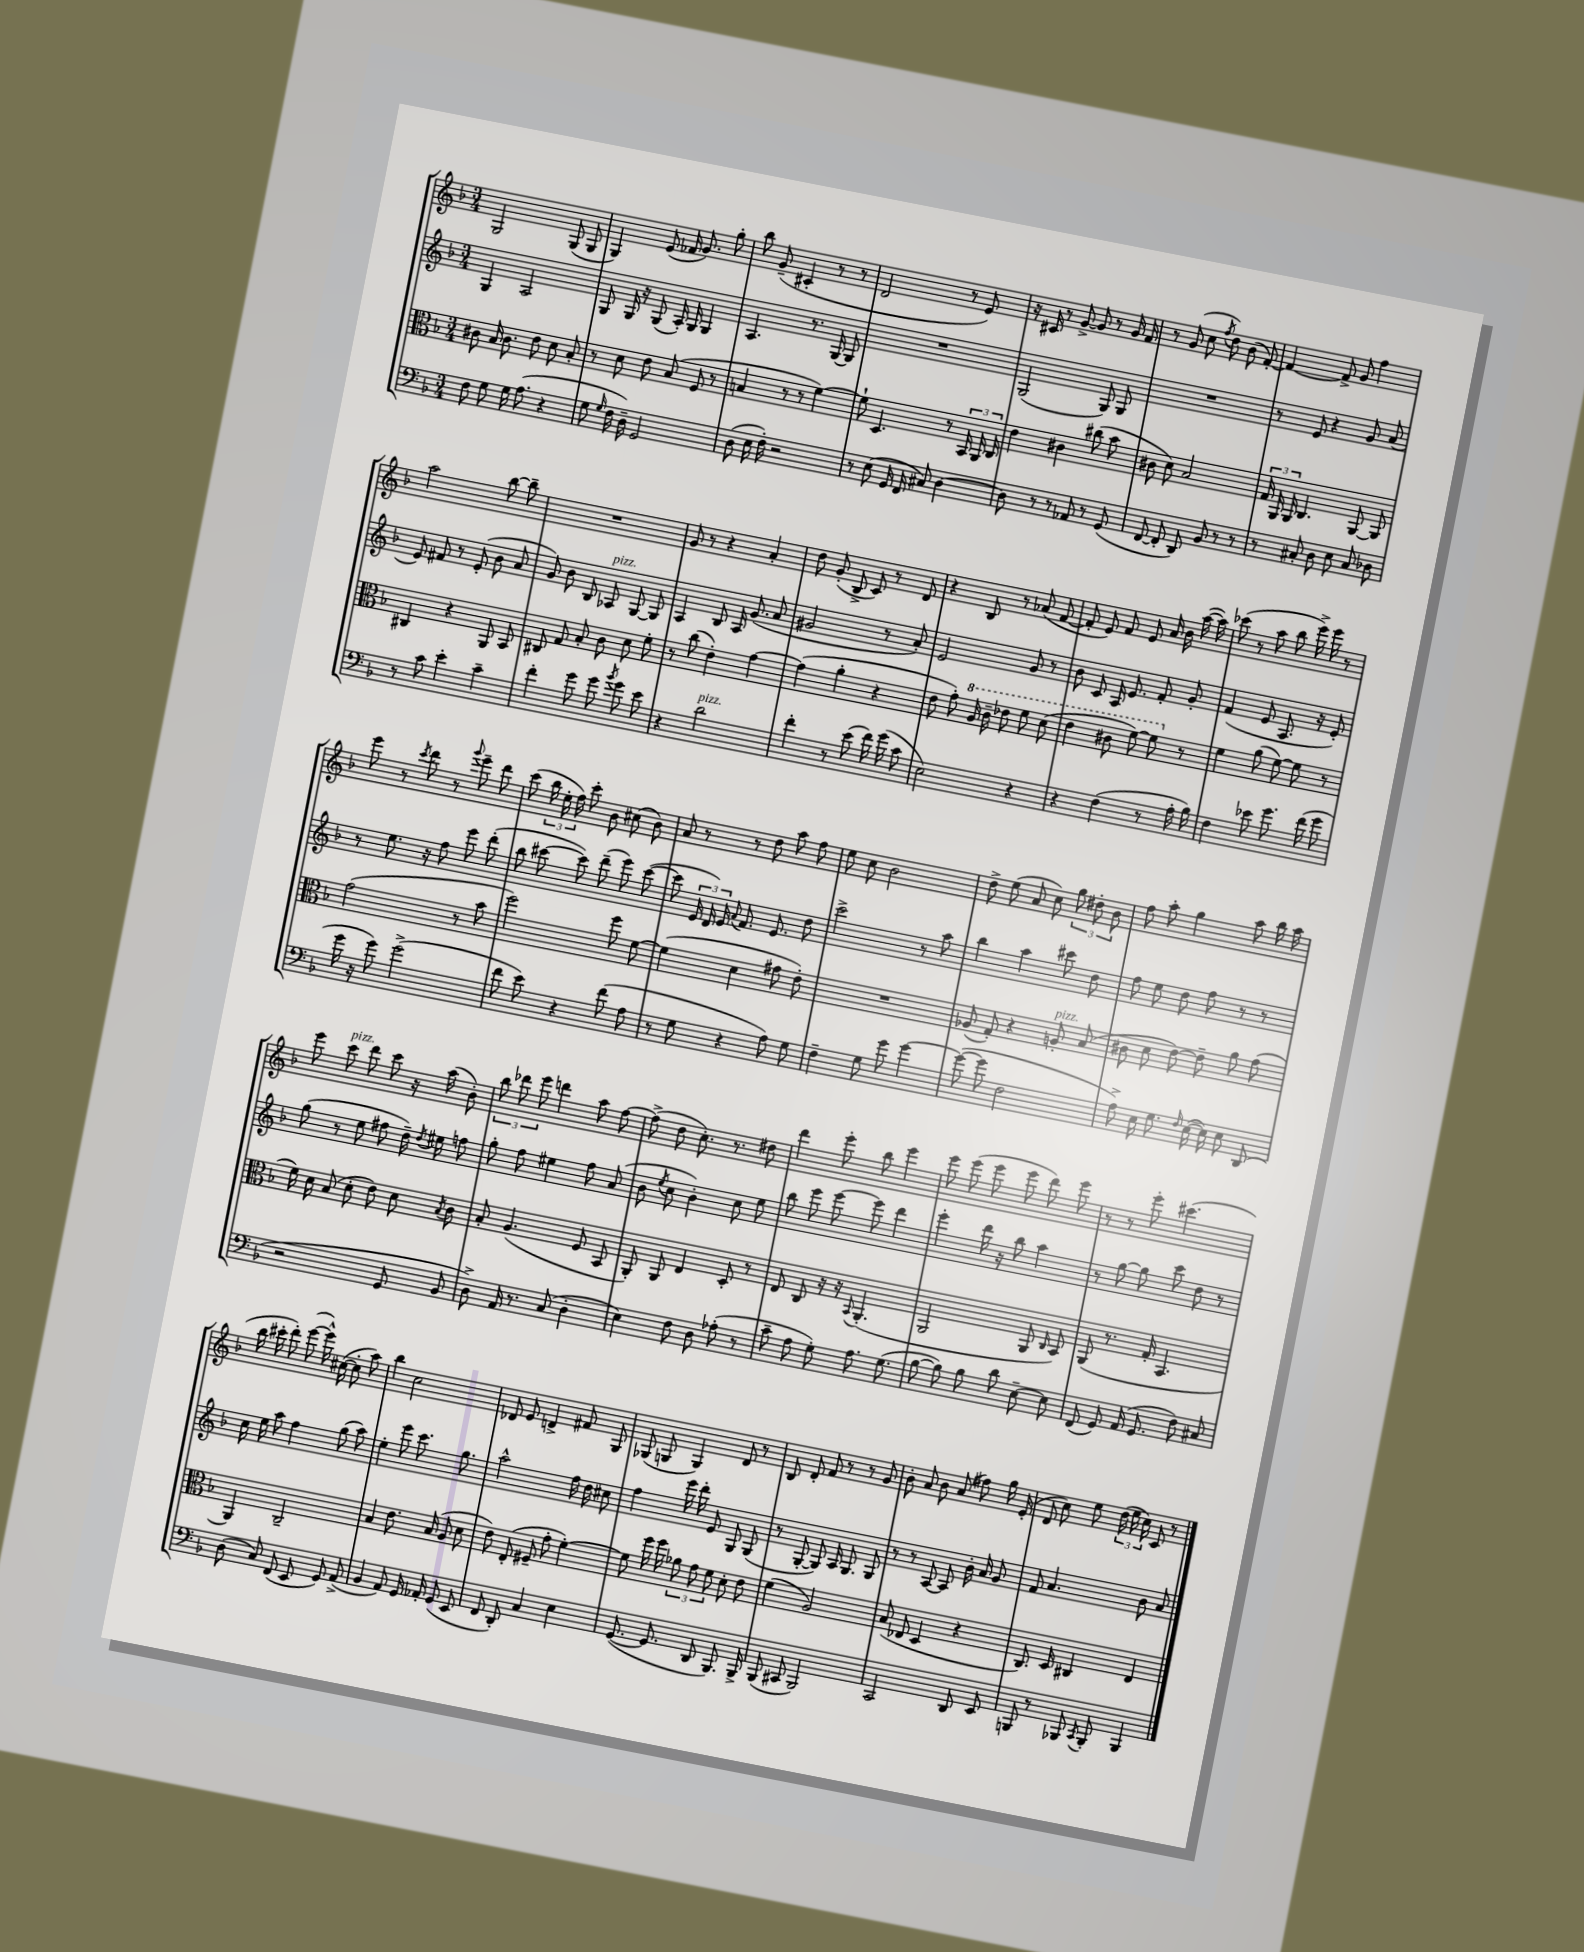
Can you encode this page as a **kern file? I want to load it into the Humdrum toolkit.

**kern	**kern	**kern	**kern
*part4	*part3	*part2	*part1
*staff4	*staff3	*staff2	*staff1
*clefF4	*clefC3	*clefG2	*clefG2
*k[b-]	*k[b-]	*k[b-]	*k[b-]
*M3/4	*M3/4	*M3/4	*M3/4
=17	=17	=17	=17
8F\	8c#X\	4G/	2G/
8G\	16B-/	.	.
.	8.c#\	.	.
16G\	.	2A/	.
(8.A\	.	.	.
.	8e\	.	.
4r	8d\	.	(8G/
.	8B-'/	.	8G/
=18	=18	=18	=18
8G\	8r	8G/	4G/)
16qqG/	.	.	.
16F\	8d\	16G/	.
16D~\)	.	16r	.
2GG/	8e\	(8G/	(8e/
.	(8B-/	16A'/)	16f-X/
.	.	16G/	8.g/)
.	8F/	4G/	.
.	8r	.	8gg'\
=19	=19	=19	=19
(8D\	4Bn/	4.A/	8bb-\
16E\	.	.	(8g~/
16F'\)	.	.	.
2r	8r	.	4c#X'/
.	8r	8.r	.
.	[4f\)	.	8r
.	.	[16G/	.
.	.	8G/]	8r
=20	=20	=20	=20
8r	8f`\]	2.r	2d/
(8E\	4.D/	.	.
16GG/	.	.	.
16FF/	.	.	.
8C#X/)	.	.	.
[4D\	8r	.	8r
.	24BB-/	.	8e/)
.	24AA/	.	.
.	24C/	.	.
=21	=21	=21	=21
8D\]	4e\	(2G/	16r
.	.	.	16c#X/
8r	.	.	8r
8r	4c#X\	.	[8g^/
8AA-X/	.	.	8g/]
8r	(8cc#X\	8G/)	8r
(8GG/	8b-\	8G/	16g/
.	.	.	16f/
=22	=22	=22	=22
[8FF/	8c#X\	2.r	8r
8FF'/]	8d\)	.	(8g/
8DD/)	2B-/	.	8cc\
.	.	.	8qff/
8BB-/	.	.	8dd\)
8r	.	.	(8b-\
8r	.	.	[8f'/)
=23	=23	=23	=23
8r	24G/	8r	4f/_
.	24AA/	.	.
.	24AA/	.	.
8C#X'/	4.C/	8e/	.
8D\	.	4r	8f^/]
8E\	.	.	8g/
8C#/	[8AA/	8g/	4ff\
8D-X\	8AA/]	(8a/	.
!!LO:LB:g=z
=24	=24	=24	=24
8r	4C#X/	8e/)	2aa\
8c\	.	8f#X/	.
4e'\	4r	8r	.
.	.	(8e'/	.
4c~\	8AA/	8b-\	[8bb-\
.	8BB-/	8a/	8bb-~\]
=25	=25	=25	=25
4f'\	8C#X/	8g/)	2.r
.	8G/	8b-\	.
8g\	8B-'/	8B-/	.
!	!	!LO:TX:a:i:t=pizz.	!
8g\	8c\	8A-X/	.
8qb-/	.	.	.
8g\	8d\	[8G/	.
8e\	8f'\	8G/]	.
=26	=26	=26	=26
4r	8r	4A/	8g/
.	(8cc\	.	8r
!LO:TX:a:i:t=pizz.	!	!	!
2d\	4e'\)	8B-/	4r
.	.	16A/	.
.	.	(8.g/	.
.	[4g\	.	4a'/
.	.	8a/	.
=27	=27	=27	=27
4f'\	(4g\]	2g#X/	8dd\
.	.	.	(8g'/
8r	4a'\	.	8B-^/
(8e\	.	.	8c/)
16f\)	4r	8r	8r
(16g\	.	.	.
8c\	.	8a'/)	8d/
=28	=28	=28	=28
2E\)	8e\	2e/	4r
.	8g'\)	.	.
*	*8va	*	*
.	16a/	.	8B-/
.	16cc~\	.	.
.	8ee-X\	.	8r
4r	8ff\	8g/	(8a-X/
.	(8dd\	8r	[8f/
=29	=29	=29	=29
4r	4ee\	8b-\	8f'/]
.	.	8c/	8e/)
(4F\	8cc#X\	16A/	8f/
.	.	8.e/	.
.	[8ff\)	.	8e/
8r	8ff\]	8f'/	16a/
.	.	.	16b-\
*	*X8va	*	*
16A'\	8r	8g'/	([16aa\
16B-\)	.	.	16aa\])
=30	=30	=30	=30
4F\	4f\	(4f/	(8ccc-X\
.	.	.	8r
8e-X\	(8a\	8e/	8aa\
8.g\	[8f\)	8.A/	8bb-\
.	8f\]	.	16eee^\)
(16f\	.	16r	16eee\
8g\	8r	8e'/)	8r
!!LO:LB:g=z
=31	=31	=31	=31
16g\	(2g\	8r	8eee\
16r	.	.	.
8g\)	.	8.ee\	8r
.	.	.	8qccc/
(2g^\	.	.	8ddd\
.	.	16r	.
.	.	8ff\	8r
.	.	.	8qqggg/
.	8r	8eee\	8eee~\
.	8b-\	(8ddd'\	8ddd\
=32	=32	=32	=32
8f\	2ff\)	8bb-\	(8ccc\
8e\)	.	[8ccc#X\	24bb-\
.	.	.	24ee'\
.	.	.	24ff\)
4r	.	8ccc#\])	8ccc'\
.	.	(8ddd~\	8b-\
(8f\	8ff\	8eee\)	(8cc#X\
8A\	[8f\	([8ccc#\	8b-\)
=33	=33	=33	=33
8r	(4f\]	8ccc#\]	8a/
8G\	.	24e/	8r
.	.	24d/)	.
.	.	24e/	.
.	.	8qqa/	.
4r	4d\	8.f/	8r
.	.	.	8dd\
.	.	8.e/	.
8A\)	8g#X\	.	8aa\
8G\	8e'\)	8dd\	8ff\
=34	=34	=34	=34
4F~\	2.r	2ccc^\	8ee\
.	.	.	8cc\
8G\	.	.	2b-\
8g\	.	.	.
[4g\	.	8r	.
.	.	8aa\	.
=35	=35	=35	=35
(8g\_	(8A-X/	4bb-\	8dd^\
8g\]	8G'/)	.	(8ee\
2F\	4r	4aa\	8a/
.	.	.	8cc\)
!	!LO:TX:a:i:t=pizz.	!	!
.	8An'/	8ccc#X\	12gg\
.	.	.	12dd#X'\
.	(8B-/	8dd\	.
.	.	.	12b-\
=36	=36	=36	=36
8A^\)	8c#X\	8ff\	8ff\
16E\	8d\	8ee\	8aa'\
8.G\	.	.	.
.	[8e\)	8dd\	4gg\
16qqF/	.	.	.
([16E\	8e~\]	8ff\	.
16E\])	.	.	.
8E\	8a\	8r	8aa\
(8DD/	(8g\	8r	16bb-\
.	.	.	16aa\
!!LO:LB:g=z
=37	=37	=37	=37
2r	16f\)	(8gg\	8eee\
.	16d\	.	.
!	!	!	!LO:TX:a:i:t=pizz.
.	(8B-/	8r	8ccc\
.	8d'\	8ee\	8ddd\
.	8e\)	8ff#X\	8ccc\
8GG/	8d\	16dd~\)	16r
.	.	8qdd/	.
.	.	16ee#X\	(16aa\
.	8qB-/	.	.
8BB-/	8c\	8ffn\	8b-'\)
=38	=38	=38	=38
8D^\)	8B-'/	8gg'\	12bb-\
.	.	.	12ddd-X\
16AA/	(4.A/	8ff\	.
.	.	.	12eee\
8.r	.	.	.
.	.	4ee#X\	4dddn\
(8C/	.	.	.
4D'\	8F/	8ff\	8aa\
.	8BB-/	(8a/	[8ff\
=39	=39	=39	=39
4E\)	8AA'/)	8b-\	(8ff^\]
.	.	8qee/	.
.	8AA/	8cc\	8dd\
8F\	4E/	4b-'\)	8.cc'\)
8D\	.	.	.
.	.	.	8.r
(8A-X'\	8D'/	8cc\	.
8r	8r	8ee\	8dd#X\
=40	=40	=40	=40
8c~\	8E/	8bb-\	4ddd\
8A\	8C/	8eee\	.
8G'\)	16r	[8eee\	8eee'\
.	16r	.	.
.	8qqBB-/	.	.
8.A\	(4.AA'/	8eee\]	8bb-\
.	.	4ddd\	4eee\
(8.G\	.	.	.
=41	=41	=41	=41
[8B-\	2AA/	4eee'\	8eee\
8B-\])	.	.	(8eee\
8B-\	.	16ddd\	8eee\
.	.	16r	.
8d\	.	8bb-\	8eee\
[8E~\	8AA/	4aa\	8ddd\)
.	16qqC/	.	.
8E\]	8BB-/)	.	8eee\
=42	=42	=42	=42
(8FF/	(8AA/	8r	8r
8GG/)	8.r	[8gg\	8r
(16AA/	.	8gg\]	8eee'\
8.GG/	16G'/	.	.
.	4.BB-/	8ccc\	(4.ccc#X\
8F\)	.	8dd\	.
8C#X/	.	8r	.
!!LO:LB:g=z
=43	=43	=43	=43
(8D\	4AA/)	16cc\	16bb-\
.	.	16ee\	16ccc#X'\
8C/)	.	8aa\	8ddd'\)
(8FF/	2C~/	4ff\	([8eee\
8EE/	.	.	16eee^^\])
.	.	.	([16cc#X\
8GG/)	.	(8gg\	8cc#'\]
(8AA^/	.	8aa\)	8aa\)
=44	=44	=44	=44
4BB-/	4B-/	4ee'\	4bb-\
8AA/)	8.e\	8eee\	2cc\
16GG/	.	8.ccc\	.
16AA-X'/	(16B-/	.	.
(8GG/	8A/	.	.
.	.	8.gg\	.
8EE/	8d\	.	.
=45	=45	=45	=45
8FF/	8e\)	2aa^^\	8d-X/
8DD'/)	(8E'/	.	8e/
4C/	8F#X~/	.	4dn^/
.	8g'\	.	.
4E\	[4f'\)	16ff\	8f#X/
.	.	16dd\	.
.	.	8cc#X\	8G/
=46	=46	=46	=46
([8.GG/	8f\]	4ff\	(8G-X/
.	16ff\	.	8Gn/
8.GG/]	16ff\	.	.
.	12a-X\	16eee\	4G/)
.	.	16ddd'\	.
.	12g\	.	.
8DD/	.	8e/	.
.	12f\	.	.
8.BBB-/)	8d'\	8G/	8d/
.	8e\	(8G/	8r
16BBB-^/	.	.	.
=47	=47	=47	=47
(8BBB-/	(4f\	8r	8B-/
8CC#X/	.	[8G'/	8d'/
2BBB-/)	2A/)	8G/])	8f/
.	.	16A/	8r
.	.	8.G/	.
.	.	.	8r
.	.	8G/	8g/
=48	=48	=48	=48
2CC/	(8B-/	8r	8b-'\
.	8E-X/	8r	8a/
.	4D/	[8A/	8b-\
.	.	8A/]	(8a/
8DD/	4r	16b-'\	8ff#X\)
.	.	16a/	.
8EE/	.	8g/	16gg\
.	.	.	(16e'/
=49	=49	=49	=49
8BBBn/	8.C/)	8f/	8d/
8r	.	4.a/	8cc\)
.	16D/	.	.
8BBB-X/	4C#X/	.	8ee\
8qCC/	.	.	.
8BBB-'/	.	.	(24dd\
.	.	.	24ee\
.	.	.	24cc\)
4BBB-/	4E/	8b-\	8c/
.	.	8a/	8r
==	==	==	==
*-	*-	*-	*-
